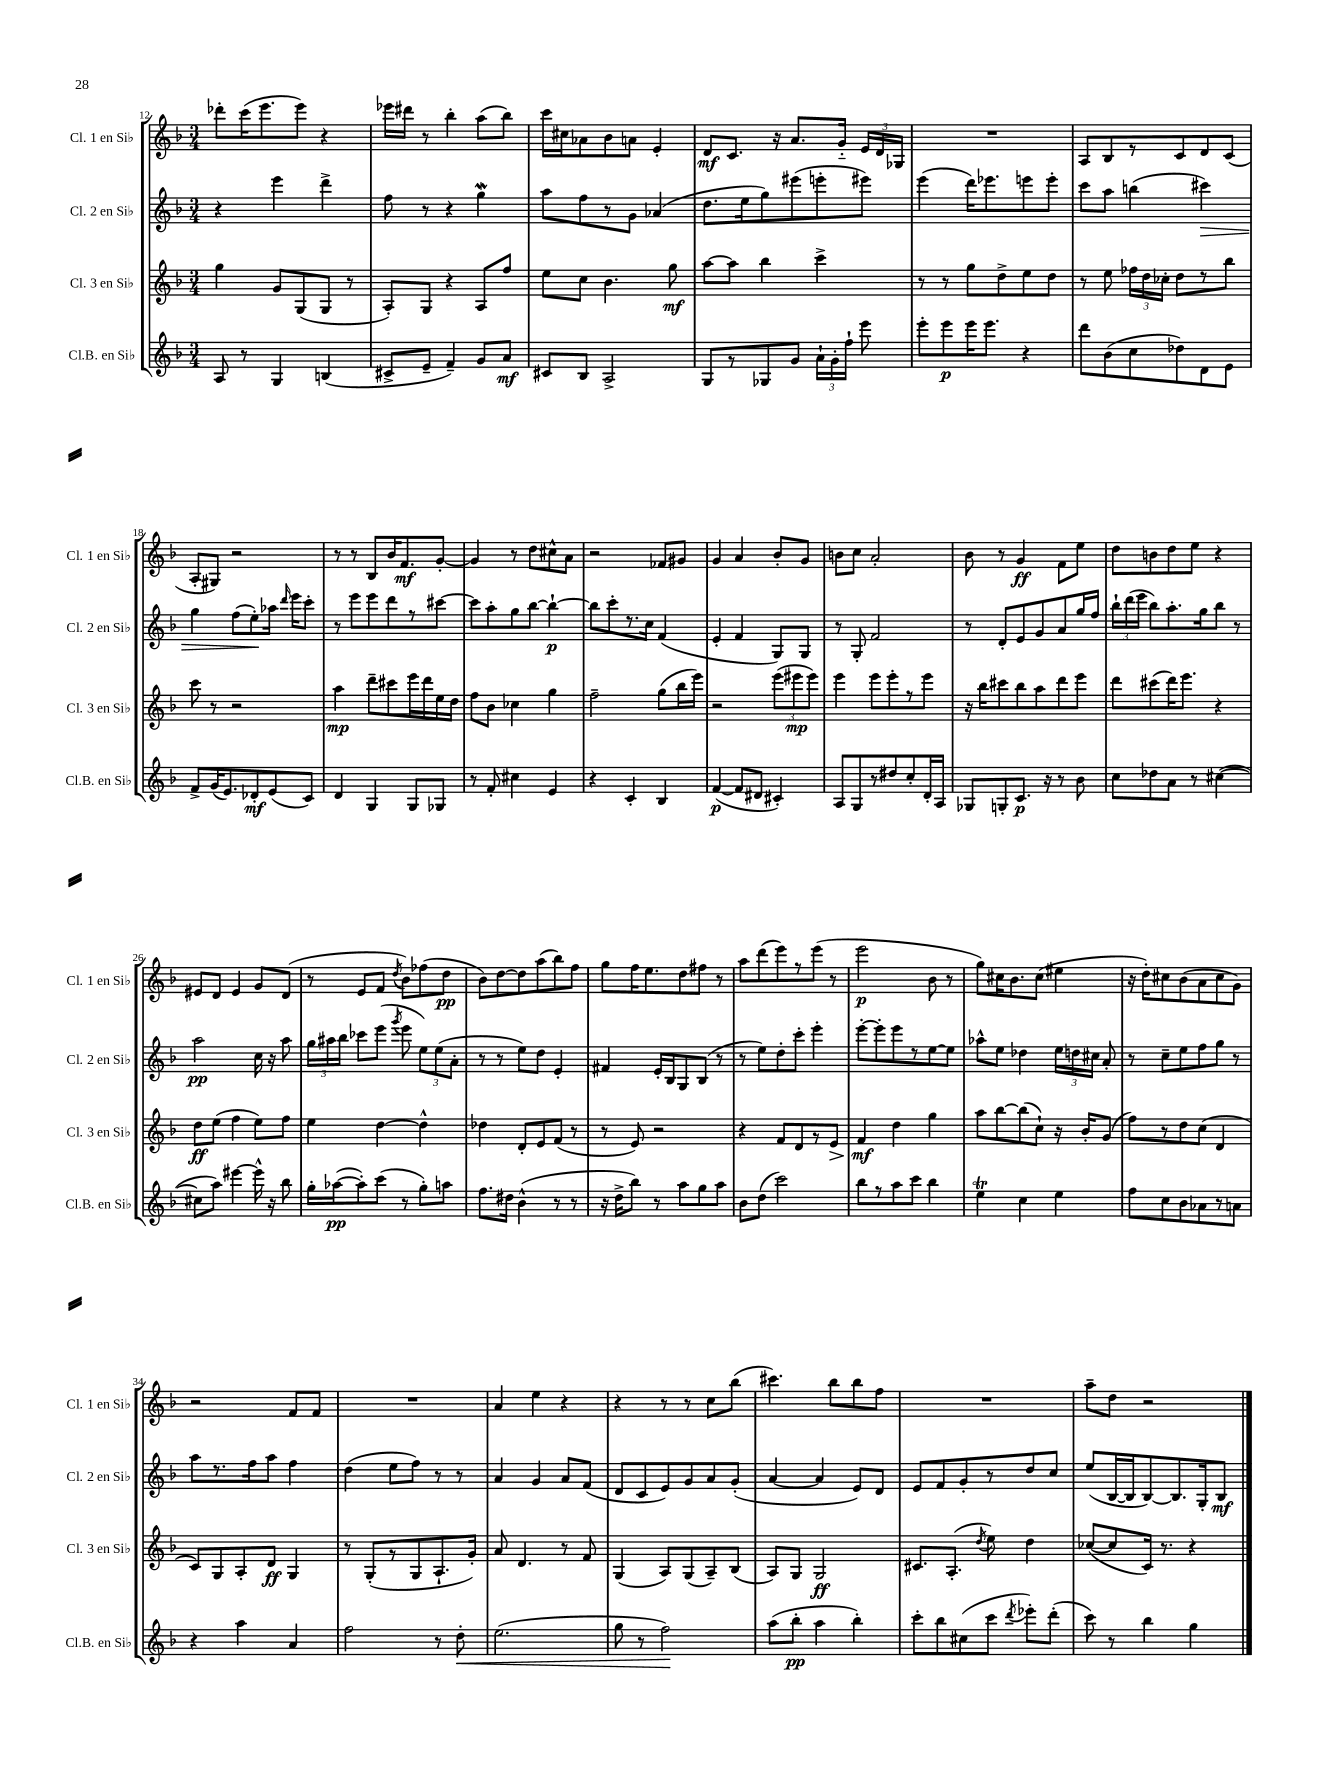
<<
\new StaffGroup <<
\new Staff = "s0" \with { instrumentName = "Cl. 1 en Sib" shortInstrumentName = "Cl. 1 en Sib" } {
    \clef treble \key f \major \numericTimeSignature \time 3/4
    \autoBeamOff des'''8[-. c'''16( e'''8. e'''8]) r4 |
    ees'''16[ dis'''16] r8 bes''4-. a''8[( bes''8]) |
    c'''16[ cis''16 aes'8 bes'8 a'8] e'4-. |
    d'8[\mf c'8.] r16 a'8.[ g'16]-_ \tuplet 3/2 { e'16[ d'16 ges16] } |
    R2. |
    a8[ bes8 r8 c'8 d'8 c'8]( |
    a8[-. gis8]) r2 |
    r8 r8 bes8[ bes'16 f'8.\mf g'8]~-. |
    g'4 r8 d''8[ cis''8-^ a'8] |
    r2 fes'8[ gis'8] |
    g'4 a'4 bes'8[-. g'8] |
    b'8[ c''8] a'2-. |
    bes'8 r8 g'4\ff f'8[ e''8] |
    d''8[ b'8 d''8 e''8] r4 |
    eis'8[ d'8] eis'4 g'8[ d'8]( |
    r8 e'8[ f'8] \acciaccatura { d''8 } bes'8[) fes''8( d''8]\pp |
    bes'8[) d''8~ d''8 a''8( bes''8) f''8] |
    g''8[ f''16 e''8. d''8 fis''8] r8 |
    a''8[ d'''8( e'''8) r8 e'''8]( r8 |
    e'''2\p bes'8 r8 |
    g''8[) cis''16 bes'8. cis''8]( eis''4 |
    r16 d''16[-.) cis''8 bes'8( a'8 cis''8 g'8]) |
    r2 f'8[ f'8] |
    R2. |
    a'4 e''4 r4 |
    r4 r8 r8 c''8[ bes''8]( |
    cis'''4.) bes''8[ bes''8 f''8] |
    R2. |
    a''8[-- d''8] r2 \bar "|." |
}
\new Staff = "s1" \with { instrumentName = "Cl. 2 en Sib" shortInstrumentName = "Cl. 2 en Sib" } {
    \clef treble \key f \major \numericTimeSignature \time 3/4
    \autoBeamOff r4 e'''4 d'''4-> |
    f''8 r8 r4 g''4\mordent |
    a''8[ f''8 r8 g'8] aes'4( |
    d''8.[ e''16 g''8) eis'''8( e'''8-. eis'''8]) |
    e'''4( d'''16[) ees'''8. e'''8 e'''8]-. |
    c'''8[ a''8] b''4( cis'''4\>) |
    g''4 f''8[( e''8-.\!) aes''16] \grace { d'''16 } e'''16[ c'''8]-. |
    r8 e'''8[ e'''8 d'''8 r8 cis'''8]~ |
    cis'''8[ a''8-. g''8 bes''8]~ bes''4~-!\p |
    bes''8[ c'''8-. r8. c''16] f'4( |
    e'4-. f'4 g8[) g8] |
    r8 g8-. f'2 |
    r8 d'8[-. e'8 g'8 a'8 g''16 f''16] |
    \tuplet 3/2 { bes''16[-! d'''16( e'''16] } bes''8[) a''8.-. g''16 bes''8] r8 |
    a''2\pp c''16 r16 a''8 |
    \tuplet 3/2 { g''16[ ais''16 bes''16] } ces'''8[ e'''8]( \acciaccatura { g'''8 } e'''8 \tuplet 3/2 { e''8[) e''8( a'8]-. } |
    r8 r8 e''8[) d''8] e'4-. |
    fis'4 e'16[-. bes16 g8 bes8]( r8 |
    r8 e''8[) d''8-. c'''8]-. e'''4-. |
    e'''8[~-. e'''8-. e'''8 r8 e''8~ e''8] |
    aes''8[-^ e''8] des''4 \tuplet 3/2 { e''16[ d''16 cis''16] } a'8-. |
    r8 c''8[-- e''8 f''8 g''8] r8 |
    a''8[ r8. f''16 a''8] f''4 |
    d''4( e''8[ f''8]) r8 r8 |
    a'4 g'4 a'8[ f'8]( |
    d'8[ c'8 e'8) g'8 a'8 g'8]-.( |
    a'4~ a'4 e'8[) d'8] |
    e'8[ f'8 g'8-. r8 d''8 c''8] |
    e''8[( bes16~ bes16 bes8~) bes8. g16-. bes8]\mf \bar "|." |
}
\new Staff = "s2" \with { instrumentName = "Cl. 3 en Sib" shortInstrumentName = "Cl. 3 en Sib" } {
    \clef treble \key f \major \numericTimeSignature \time 3/4
    \autoBeamOff g''4 g'8[ g8( g8] r8 |
    a8[-.) g8] r4 a8[ f''8] |
    e''8[ c''8] bes'4. g''8\mf |
    a''8[~ a''8] bes''4 c'''4-> |
    r8 r8 g''8[ d''8-> e''8 d''8] |
    r8 e''8 \tuplet 3/2 { fes''16[ d''16 ces''16]-. } d''8[ r8 bes''8] |
    c'''8 r8 r2 |
    a''4\mp d'''8[-- cis'''8 e'''16 d'''16 e''16 d''16] |
    f''8[ bes'8] ces''4 g''4 |
    f''2-- g''8[( bes''16 e'''16]) |
    r2 \tuplet 3/2 { e'''8[( eis'''8\mp eis'''8]) } |
    e'''4 e'''8[ e'''8-. r8 e'''8] |
    r16 bes''16[ cis'''8 bes''8 a''8 d'''8 e'''8] |
    d'''8[ cis'''8( d'''16) e'''8.] r4 |
    d''8[\ff e''8]( f''4 e''8[) f''8] |
    e''4 d''4~ d''4-^ |
    des''4 d'8[-. e'8 f'8]( r8 |
    r8 e'8) r2 |
    r4 f'8[ d'8 r8 e'8]\> |
    f'4\mf\! d''4 g''4 |
    a''8[ bes''8~ bes''8( c''8]-!) r16 bes'16[-. g'8]( |
    f''8[) r8 d''8 c''8]( d'4 |
    c'8[) g8 a8-. d'8]\ff g4 |
    r8 g8[-.( r8 g8 a8.-! g'16]-.) |
    a'8 d'4. r8 f'8 |
    g4( a8[) g8( a8--) bes8]( |
    a8[) g8] g2\ff |
    cis'8.[ a8.]-.( \acciaccatura { d''8 } e''8) d''4 |
    ces''8[~( ces''8 c'16]) r8. r4 \bar "|." |
}
\new Staff = "s3" \with { instrumentName = "Cl.B. en Sib" shortInstrumentName = "Cl.B. en Sib" } {
    \clef treble \key f \major \numericTimeSignature \time 3/4
    \autoBeamOff a8 r8 g4 b4( |
    cis'8[-> e'8]-- f'4--) g'8[ a'8]\mf |
    cis'8[ bes8] a2-> |
    g8[ r8 ges8 g'8] \tuplet 3/2 { a'16[-! g'16-. f''16]-! } e'''8 |
    e'''8[-. e'''8\p e'''16 e'''8.] r4 |
    d'''8[ bes'8( c''8 des''8) d'8 e'8] |
    f'8[-> g'16( e'8.) des'8-.\mf e'8( c'8]) |
    d'4 g4 g8[ ges8] |
    r8 f'8-. cis''4 e'4 |
    r4 c'4-. bes4 |
    f'4~\p( f'8[ dis'8] cis'4-.) |
    a8[ g8 r8 dis''8 c''8-. d'16-. a16] |
    ges8[ g8-. c'8.]\p r16 r8 bes'8 |
    c''8[ des''8 a'8] r8 cis''4~( |
    cis''8[ a''8]) eis'''4~ eis'''16-^ r16 bes''8 |
    g''16[-. aes''16~\pp( aes''8-.) c'''8]( r8 g''8[-.) a''8] |
    f''8.[ dis''16] bes'4-^( r8 r8 |
    r16 d''16[-> bes''8]) r8 a''8[ g''8 a''8] |
    bes'8[ d''8]( c'''2) |
    bes''8[ r8 a''8 c'''8] bes''4 |
    e''4\trill c''4 e''4 |
    f''8[ c''8 bes'8 aes'8 r8 a'8] |
    r4 a''4 a'4 |
    f''2 r8 d''8-.\< |
    e''2.( |
    g''8 r8 f''2\!) |
    a''8[( bes''8]-.\pp a''4 bes''4-.) |
    c'''8[-. bes''8 cis''8( c'''8] \acciaccatura { d'''8 } ees'''8[-.) d'''8]-.( |
    c'''8) r8 bes''4 g''4 \bar "|." |
}
>>
>>
\layout { \context { \Score currentBarNumber = #12 } }
